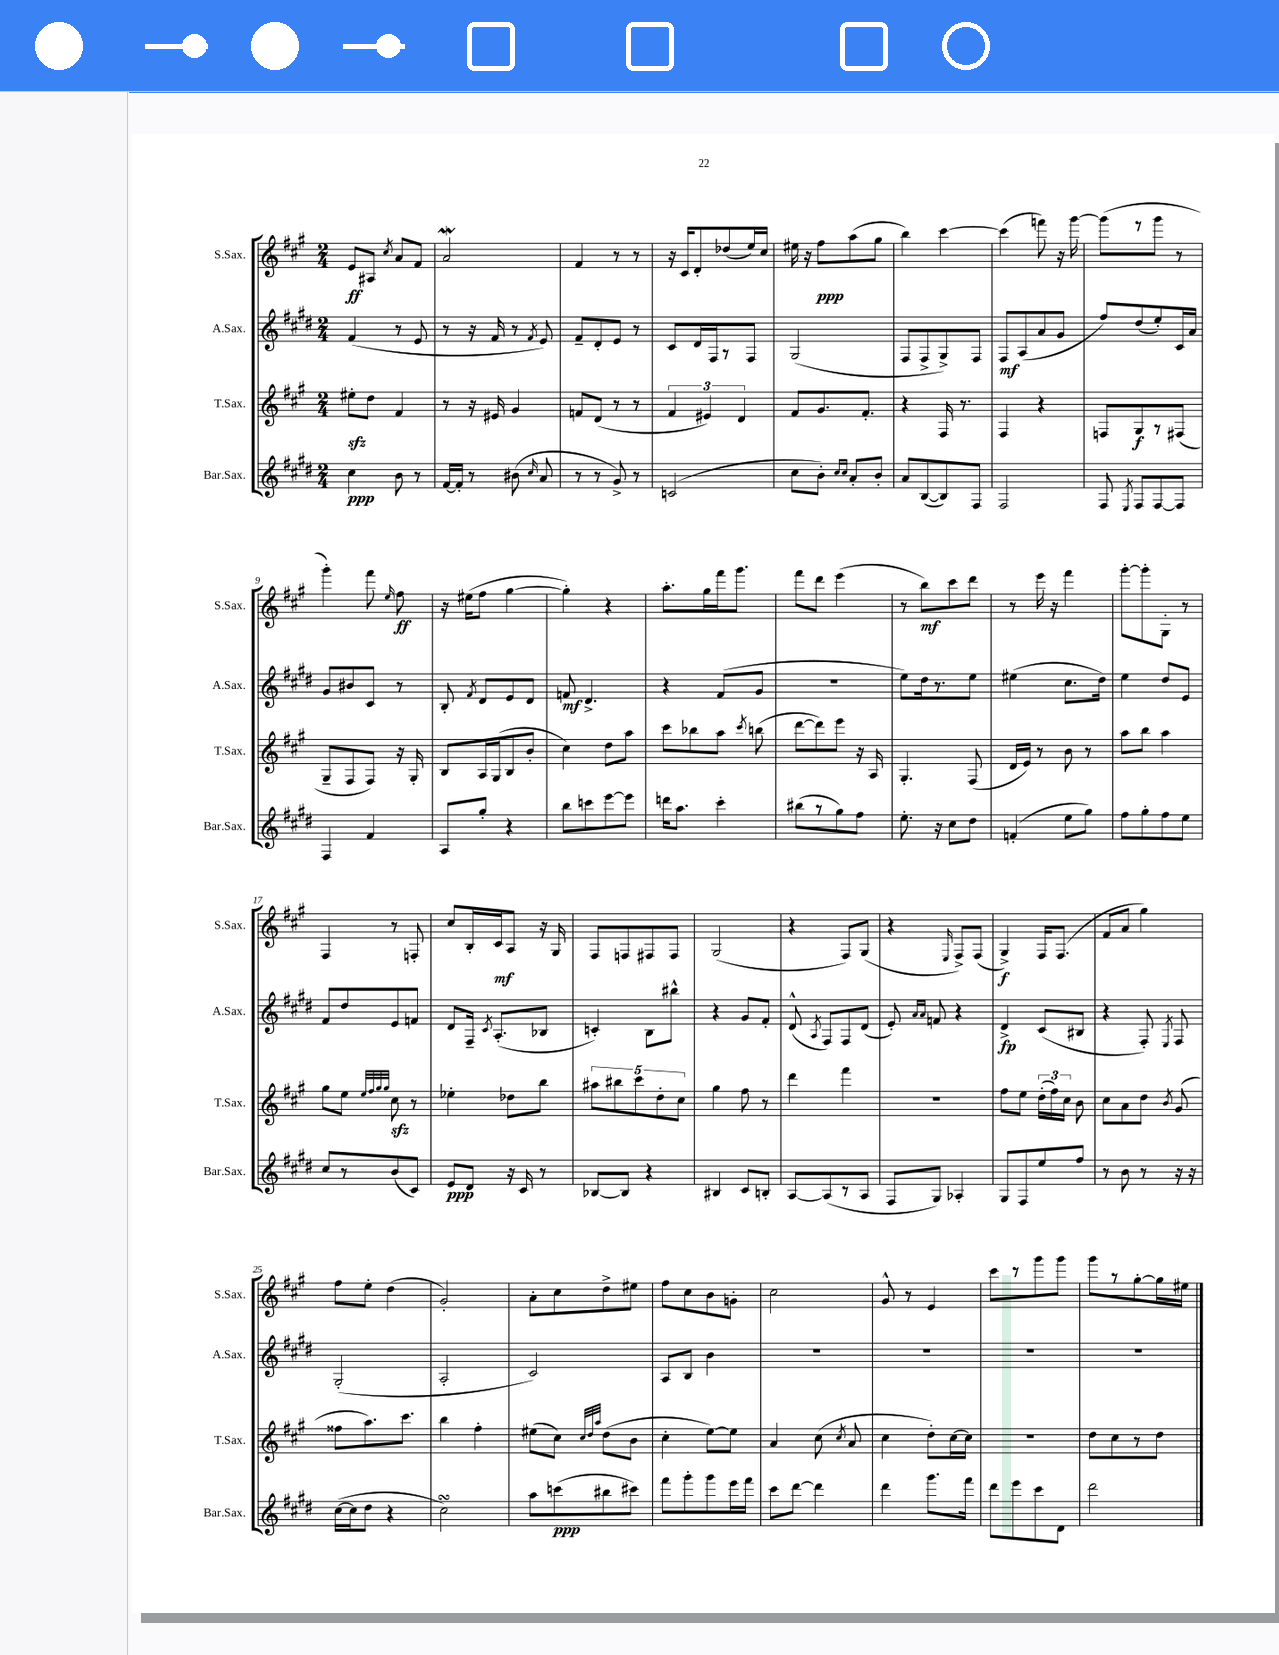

**kern	**kern	**kern	**kern
*staff4	*staff3	*staff2	*staff1
*clefG2	*clefG2	*clefG2	*clefG2
*k[f#c#g#d#]	*k[f#c#g#]	*k[f#c#g#d#]	*k[f#c#g#]
*M2/4	*M2/4	*M2/4	*M2/4
4cc#	8ee#'	(4f#	8e
.	8dd	.	8A#
.	.	.	8qcc#
8b	4f#	8r	8a
8r	.	8e	8f#
=	=	=	=
[16f#	8r	8r	2a
16f#']	.	.	.
8r	16r	16r	.
.	16e#	16f#	.
(8b#	4g#	8r	.
16qqcc#	.	8qf#	.
8a	.	8e)	.
=	=	=	=
8r	8f	8f#~	4f#
8r	(8d	8d#'	.
8g#^)	8r	8e	8r
8r	8r	8r	8r
=	=	=	=
(2c	6f#	8c#	16r
.	.	.	16c#
.	.	16d#	8d'
.	6e#)	.	.
.	.	16F#	.
.	.	8r	(8dd-
.	6d	.	.
.	.	8F#	16ee)
.	.	.	16cc#
=	=	=	=
8cc#	8f#	(2G#	16ee#
.	.	.	16r
8b')	8.g#	.	8ff#
16qqcc#	.	.	.
16qqcc#	.	.	.
8a'	.	.	(8aa
.	8.f#'	.	.
8b'	.	.	8gg#
=	=	=	=
8a	4r	8F#	4bb)
([8B	.	8F#^	.
8B])	16F#	8G#^)	[4ccc#
.	8.r	.	.
8F#	.	8F#	.
=	=	=	=
2F#	4F#	8F#	(4ccc#]
.	.	(8A	.
.	4r	8a	8fff)
.	.	8g#	16r
.	.	.	[16ggg#
=	=	=	=
8F#	8F	8ff#)	(8ggg#]
8qE	.	.	.
8F#	8G#	(8dd#	8r
[8F#	8r	8ee')	8ggg#
8F#]	(8F#	16c#	8r
.	.	16a	.
=	=	=	=
4F#	8G#~	8g#	4ggg#')
.	8F#	8b#	.
4f#	8F#)	8c#	8fff#
.	.	.	16qqee
.	16r	8r	8ff#
.	16G#'	.	.
=	=	=	=
8A	8B	8B'	16r
.	.	.	(16ee#
.	.	8qf#	.
8gg#'	16A	8d#	8ff#
.	(16G#	.	.
4r	8B	8e	[4gg#
.	8b'	8d#	.
=	=	=	=
8bb	4cc#)	8f	4gg#'])
8ccc	.	4.d#^	.
[8eee	8dd	.	4r
8eee]	8aa	.	.
=	=	=	=
16ddd	8ccc#	4r	8.aa'
8.aa	.	.	.
.	8bb-	.	.
.	.	.	16gg#
4ccc#'	8aa	(8f#	16fff#
.	.	.	8.ggg#
.	8qccc#	.	.
.	(8bb	8g#	.
=	=	=	=
(8bb#	[8ddd	2r	8fff#
8r	8ddd])	.	8ddd
8gg#)	8eee	.	(4eee
8ff#	16r	.	.
.	16A	.	.
=	=	=	=
8.ee'	4.G#'	8ee)	8r
.	.	16dd#	8bb)
16r	.	8.r	.
8cc#	.	.	8ccc#
8dd#	(8F#	8ee	8ddd
=	=	=	=
(4f'	16d	(4ee#	8r
.	16e)	.	.
.	8r	.	16eee
.	.	.	16r
8ee	8b	8.cc#	4fff#
8gg#)	8r	.	.
.	.	16dd#)	.
=	=	=	=
8ff#	8aa	4ee	[8ggg#'
8gg#'	8bb	.	8ggg#']
8ff#	4aa	8dd#	8G#'
8ee	.	8e	8r
=	=	=	=
8cc#	8gg#	8f#	4F#
8r	8ee	8dd#	.
.	32qqee	.	.
.	32qqff#	.	.
.	32qqgg#	.	.
.	32qqgg#	.	.
(8b	8cc#	8e	8r
8c#)	8r	8f	8F'
=	=	=	=
8e	4ee-'	8d#	8cc#
8d#	.	16F#~	16B'
.	.	8qc#	.
.	.	(8.A'	16c#
16r	8dd-	.	8A
16c#	.	.	.
8r	8bb	8B-	16r
.	.	.	16G#
=	=	=	=
[8B-	10aa#	4c')	8F#
.	10bb#	.	.
8B-]	.	.	8F
.	10ccc#	.	.
4r	.	8B	8F#
.	10dd'	.	.
.	.	8bb#^^	8F#
.	10cc#	.	.
=	=	=	=
4B#	4gg#	4r	(2G#
8c#	8ff#	8g#	.
8B'	8r	8f#'	.
=	=	=	=
[8A	4ddd	(8d#^^	4r
.	.	8qA	.
(8A]	.	8F#)	.
8r	4fff#	8F#	8F#)
8A	.	(8d#	(8G#
=	=	=	=
8F#	2r	8e')	4r
.	.	16qqa	.
.	.	16qqa	.
8G#)	.	8f	.
.	.	.	16qqE
4A-'	.	4r	8F#^)
.	.	.	(8F#
=	=	=	=
8G#	8ff#	4d#^	4G#^)
8F#	8ee	.	.
8ee	(24dd'	(8c#	16F#
.	24ff#)	.	.
.	.	.	(8.F#
.	24cc#	.	.
8ff#	8b	8B#	.
=	=	=	=
8r	8cc#	4r	8f#
8b	8a	.	8a
8r	8dd	8F#')	4gg#)
.	8qb	8qE	.
16r	(8g#	8F#	.
16r	.	.	.
=	=	=	=
([16cc#	8ff##	(2G#'	8ff#
16cc#]	.	.	.
8dd#	8.aa)	.	8ee'
4r	.	.	(4dd
.	8.ccc#	.	.
=	=	=	=
2cc#)	4bb	2A'	2g#')
.	4ff#'	.	.
=	=	=	=
8aa	(8ee#	2c#)	8a'
(8ccc	8cc#)	.	8cc#
.	32qqcc#	.	.
.	32qqdd	.	.
.	32qqaa	.	.
8bb#	(8dd	.	8dd^
8ccc#)	8b	.	8ee#
=	=	=	=
8fff#	4cc#'	8A	8ff#
8ggg#'	.	8B	8cc#
8ggg#	[8ee)	4b	8b
16eee	8ee]	.	8g'
16fff#	.	.	.
=	=	=	=
8ccc#	4a	2r	2cc#
[8ddd#	.	.	.
4ddd#]	(8cc#	.	.
.	8qcc#	.	.
.	8a	.	.
=	=	=	=
4ddd#	4cc#	2r	8g#^^
.	.	.	8r
8.ggg#	8dd')	.	4e
.	[16cc#	.	.
16fff#	16cc#]	.	.
=	=	=	=
8ddd#	2r	2r	8ccc#
8eee	.	.	8r
8ccc#	.	.	8ggg#
8d#	.	.	8ggg#
=	=	=	=
2ddd#	8dd	2r	8ggg#
.	8cc#	.	8r
.	8r	.	[8gg#'
.	8dd	.	16gg#]
.	.	.	16ee#
==	==	==	==
*-	*-	*-	*-
